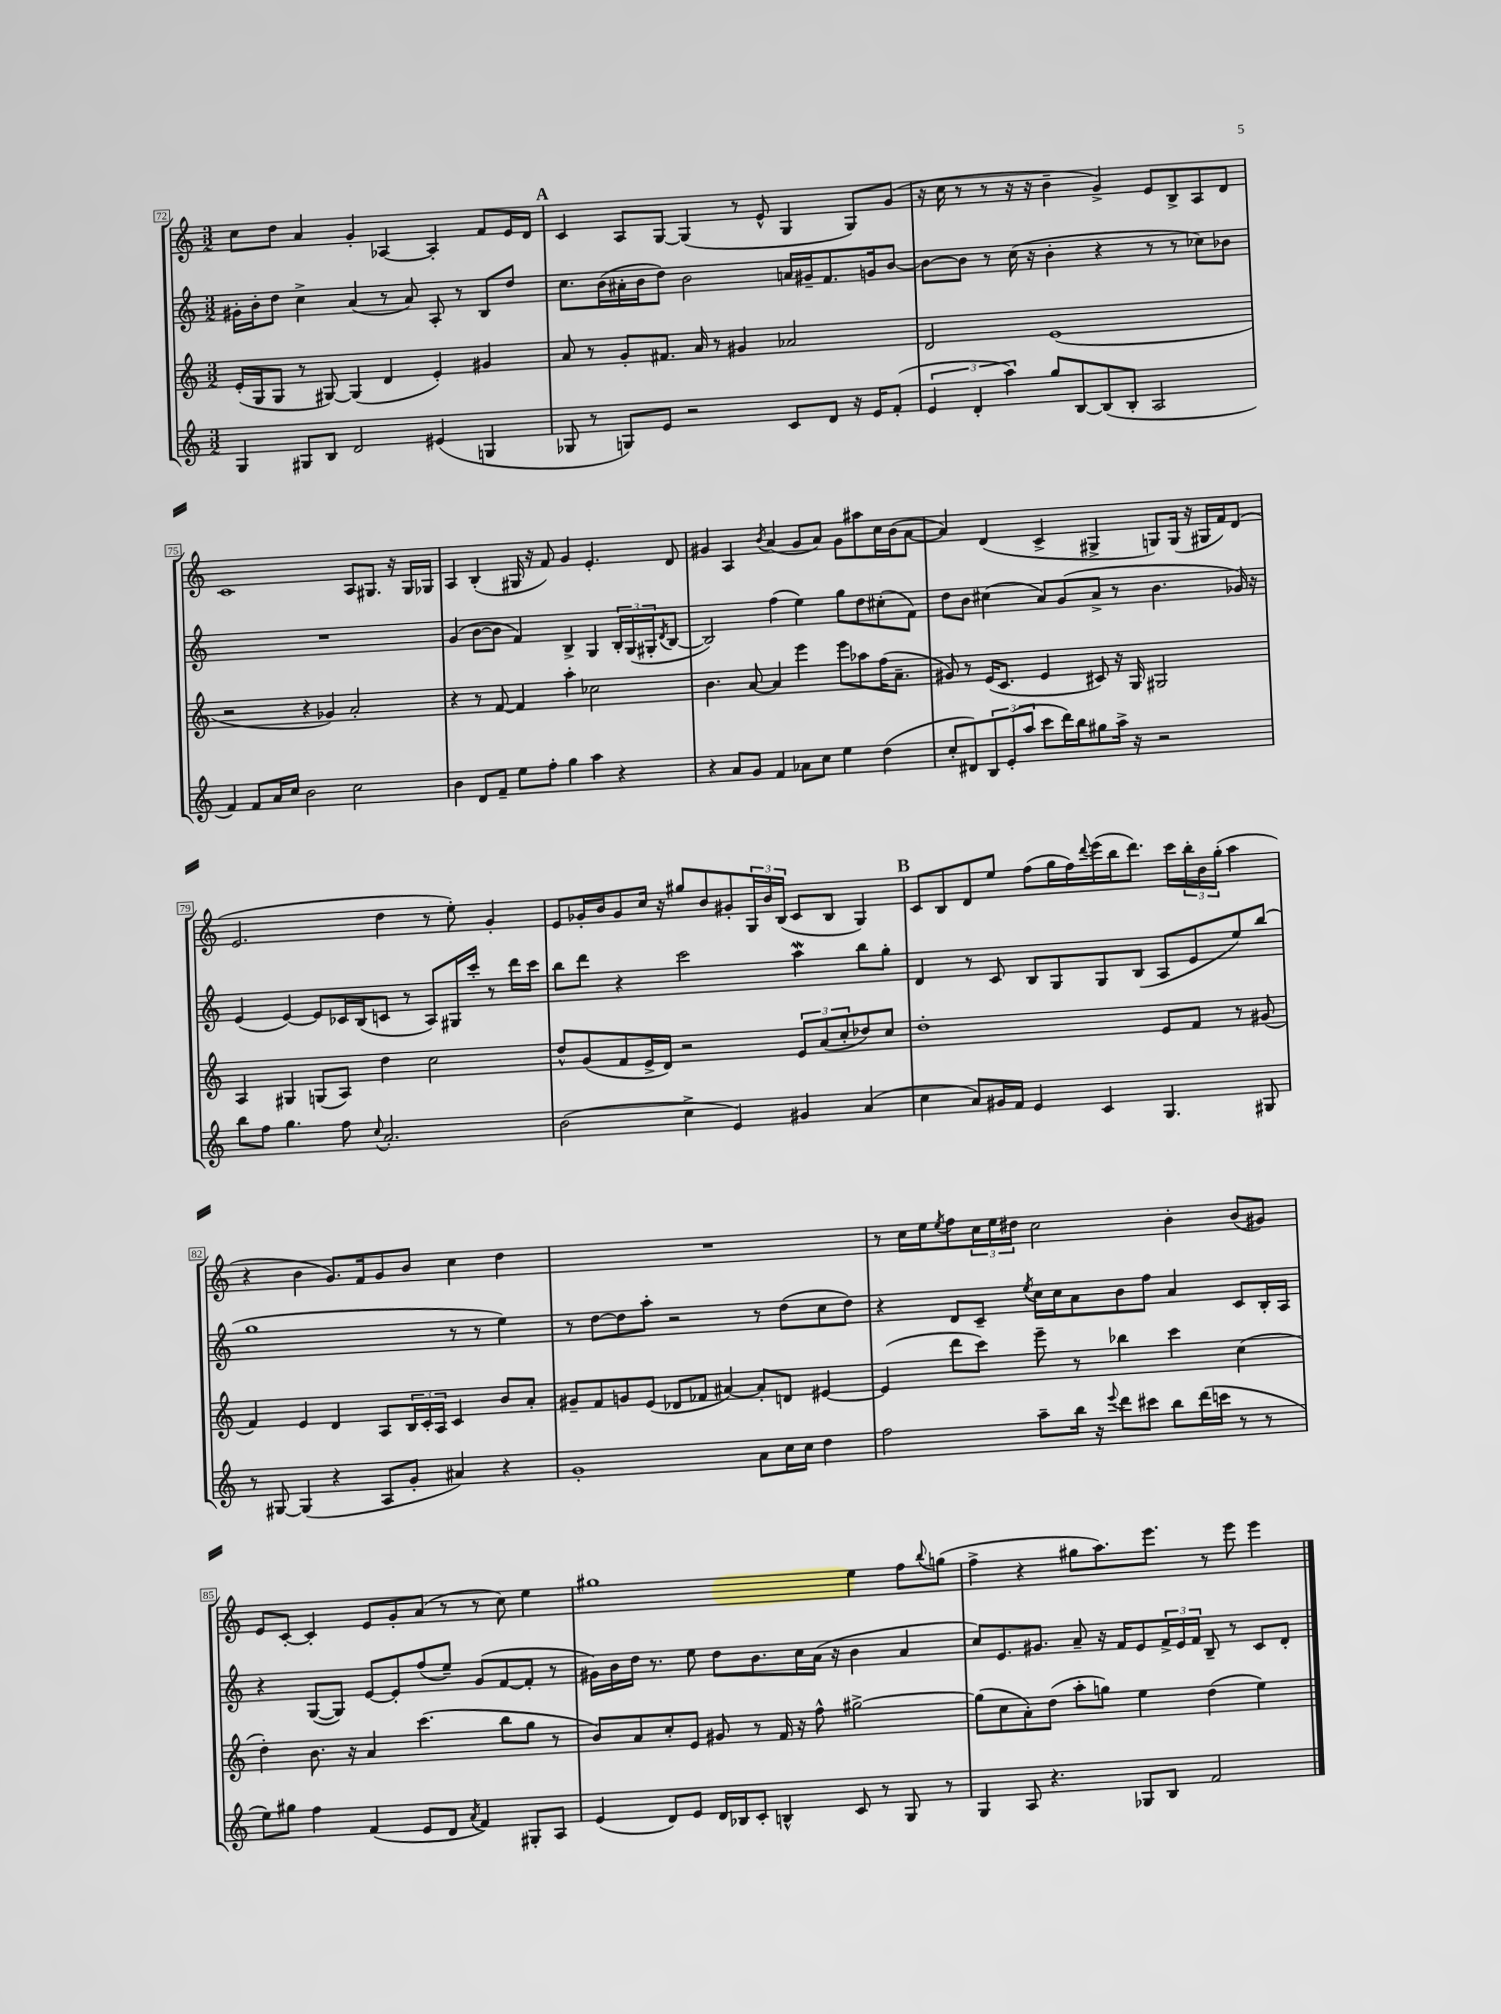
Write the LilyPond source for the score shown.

<<
\new StaffGroup <<
\new Staff = "s0" {
    \clef treble \key c \major \numericTimeSignature \time 3/2
    c''8 d''8 a'4 g'4-. aes4~ aes4-. f'8 e'16 d'16 |
    \mark \markup { \bold "A" } c'4 a8 g8~ g4( r8 e'8-^ g4 g8) g'8( |
    r16 c''16 r8 r8 r16 r16 b'4-- g'4->) e'8 b8-> a8 d'8 |
    c'1 a8 gis8. r16 gis16 ges16 |
    a4 b4-.( gis16 r16 f'8) g'4 e'4.-. d'8 |
    gis'4 a4 \acciaccatura { b'8 } a'4( gis'8 a'8) gis'8 ais''8 c''16 b'16( a'8~ |
    a'4) d'4( c'4-> gis4-> g8) g16( r16 gis16 f'16) d'8( |
    e'2. d''4 r8 e''8-.) g'4-. |
    e'8 ges'16-. b'16 ges'8 c''16 r16 gis''8 b'8 gis'8-. \tuplet 3/2 { g16 b'16 b16( } c'8 b8 g4) |
    \mark \markup { \bold "B" } c'8 b8 d'8 e''8 f''8( g''16 f''16) \appoggiatura { d'''8 } e'''16( b''16 d'''8.) c'''16 \tuplet 3/2 { b''16-. b'16 g''16-.( } a''4 |
    r4 b'4 g'8.) f'16 g'8 b'8 c''4 d''4 |
    R1. |
    r8 c''16 e''16 \acciaccatura { e''8 } f''8 \tuplet 3/2 { c''16 e''16 dis''16 } c''2 b'4-. b'8( gis'8) |
    e'8 c'8~-. c'4-. e'8 g'8-. a'8( r8 r8 c''8) e''4 |
    gis''1 e''4 f''8 \appoggiatura { b''8 } g''8( |
    f''4-> r4 gis''8 a''8.) e'''8. r8 e'''8 e'''4 \bar "|." |
}
\new Staff = "s1" {
    \clef treble \key c \major \numericTimeSignature \time 3/2
    gis'16-. b'16-. d''8 c''4-> a'4( r8 a'8) a8-. r8 b8 d''8 |
    \mark \markup { \bold "A" } c''8. b'16( ais'16-. b'16 d''8) b'2 a'16 gis'16-- f'8. g'16 b'8~ |
    b'8~ b'8 r8 c''16( r16 b'4-. r4 r8 r8 ces''8) bes'8 |
    R1. |
    g'4( b'8~ b'8 f'4) b4-> g4 \tuplet 3/2 { b16-. g16( gis16-. } \acciaccatura { d'8 } b8~ |
    b2) f''4( e''4) g''8 d''8 cis''8-.( f'8) |
    d''8 b'8 cis''4( a'8) g'8( a'8-> r8 b'4. ges'16) r16 |
    e'4( e'4~) e'8 ces'16 b16( c'8 r8 a8) gis16 c'''16-. r8 d'''16 c'''16 |
    b''8 d'''8 r4 c'''2 a''4\mordent b''8 g''8-. |
    \mark \markup { \bold "B" } d'4 r8 c'8 b8 g8 g8 b8( a8 e'8 e''8) b''8( |
    g''1 r8 r8 e''4) |
    r8 d''8~ d''8 a''8-. r2 r8 d''8( c''8 d''8) |
    r4 d'8 c'8-- \acciaccatura { e''8 } c''16 c''16 a'8 b'8 f''8 a'4 c'8 b16-. a16 |
    r4 g8~( g8) e'8~ e'8-. f''8( e''8--) g'8( f'8~ f'8-. r8 |
    gis'16) b'16 d''16 r8. e''8 d''8 b'8. c''16 a'16( r16 b'4 a'4 |
    c''8) e'8. gis'8. a'8-- r16 f'16 e'8 \tuplet 3/2 { f'16-> e'16 f'16 } b8-- r8 c'8 d'8-. \bar "|." |
}
\new Staff = "s2" {
    \clef treble \key c \major \numericTimeSignature \time 3/2
    e'16-.( g16 g8 r8 gis8~) gis4( d'4 e'4-.) gis'4 |
    \mark \markup { \bold "A" } a'8 r8 g'8-. fis'8. a'16 r8 gis'4 aes'2 |
    d'2 e'1( |
    r2 r4 ges'4) a'2-. |
    r4 r8 f'8~ f'4 a''4-. ces''2 |
    b'4. a'8~ a'4 e'''4 e'''8 aes''8 f''16( a'8.-- |
    gis'8) r8 e'16( c'8. e'4 cis'8) r16 g16 gis2 |
    a4 gis4 g8( a8) d''4 c''2 |
    d''8-^ g'8( f'8 e'16-> d'16) r2 \tuplet 3/2 { e'8 a'8( c''8-. } des''8) c''8 |
    \mark \markup { \bold "B" } d''1-. e'8 f'8 r8 gis'8( |
    f'4) e'4 d'4 a8 \tuplet 3/2 { b16 c'16-. a16 } c'4 b'8 a'8-. |
    gis'8-- f'8 g'8 e'8( des'8 fes'8 ais'4~) ais'8-. d'8 eis'4~ |
    eis'4( d'''8 c'''8) e'''8-- r8 bes''4 c'''4 c''4( |
    d''4-.) b'8. r16 a'4 c'''4.( b''8 g''8 r8 |
    b'8) a'8 c''8-. e'8 gis'8 r8 f'16 r16 f''8-^ gis''2~-> |
    gis''8( c''8 a'8-.) d''8( a''8-. g''8) e''4 d''4( e''4) \bar "|." |
}
\new Staff = "s3" {
    \clef treble \key c \major \numericTimeSignature \time 3/2
    g4 gis8 b8 d'2 eis'4( g4 |
    \mark \markup { \bold "A" } ges8 r8 g8) e'8 r2 c'8 d'8 r16 e'16 f'8-.( |
    \tuplet 3/2 { e'4 d'4-. a''4) } g''8 b8~ b8( b8-. a2 |
    f'4) f'8 a'16 c''16 b'2 c''2 |
    b'4 d'8 f'8-- e''8 f''8-. g''4 a''4 r4 |
    r4 a'8 g'8 f'4 aes'8 c''8 e''4 d''4( |
    c''8-. dis'8) \tuplet 3/2 { b8 e'8-.( a''8 } c'''8 d'''16) b''16 gis''8 a''16-> r16 r2 |
    b''8 f''8 g''4. f''8 \appoggiatura { c''8 } a'2.-. |
    b'2( c''4-> e'4) gis'4 a'4( |
    \mark \markup { \bold "B" } c''4 a'8) gis'16 f'16 e'4 c'4 g4. gis8 |
    r8 gis8~ gis4( r4 a8 g'8-. ais'4) r4 |
    g'1-. a'8 c''16 c''16 d''4 |
    f''2 a''8-- b''16 r16 \appoggiatura { e'''8 } d'''8 cis'''8 b''8 d'''16( c'''16 r8 r8 |
    e''8) gis''8 f''4 f'4( e'8 d'8 \acciaccatura { a'8 } f'4) gis8-. a8 |
    e'4( d'8) e'8 d'16 bes16 c'8-. b4-^ c'8 r8 g8 r8 |
    g4 a8 r4. ges8 b8 f'2 \bar "|." |
}
>>
>>
\layout { \context { \Score currentBarNumber = #72 \override BarNumber.stencil = #(make-stencil-boxer 0.1 0.3 ly:text-interface::print) } }
